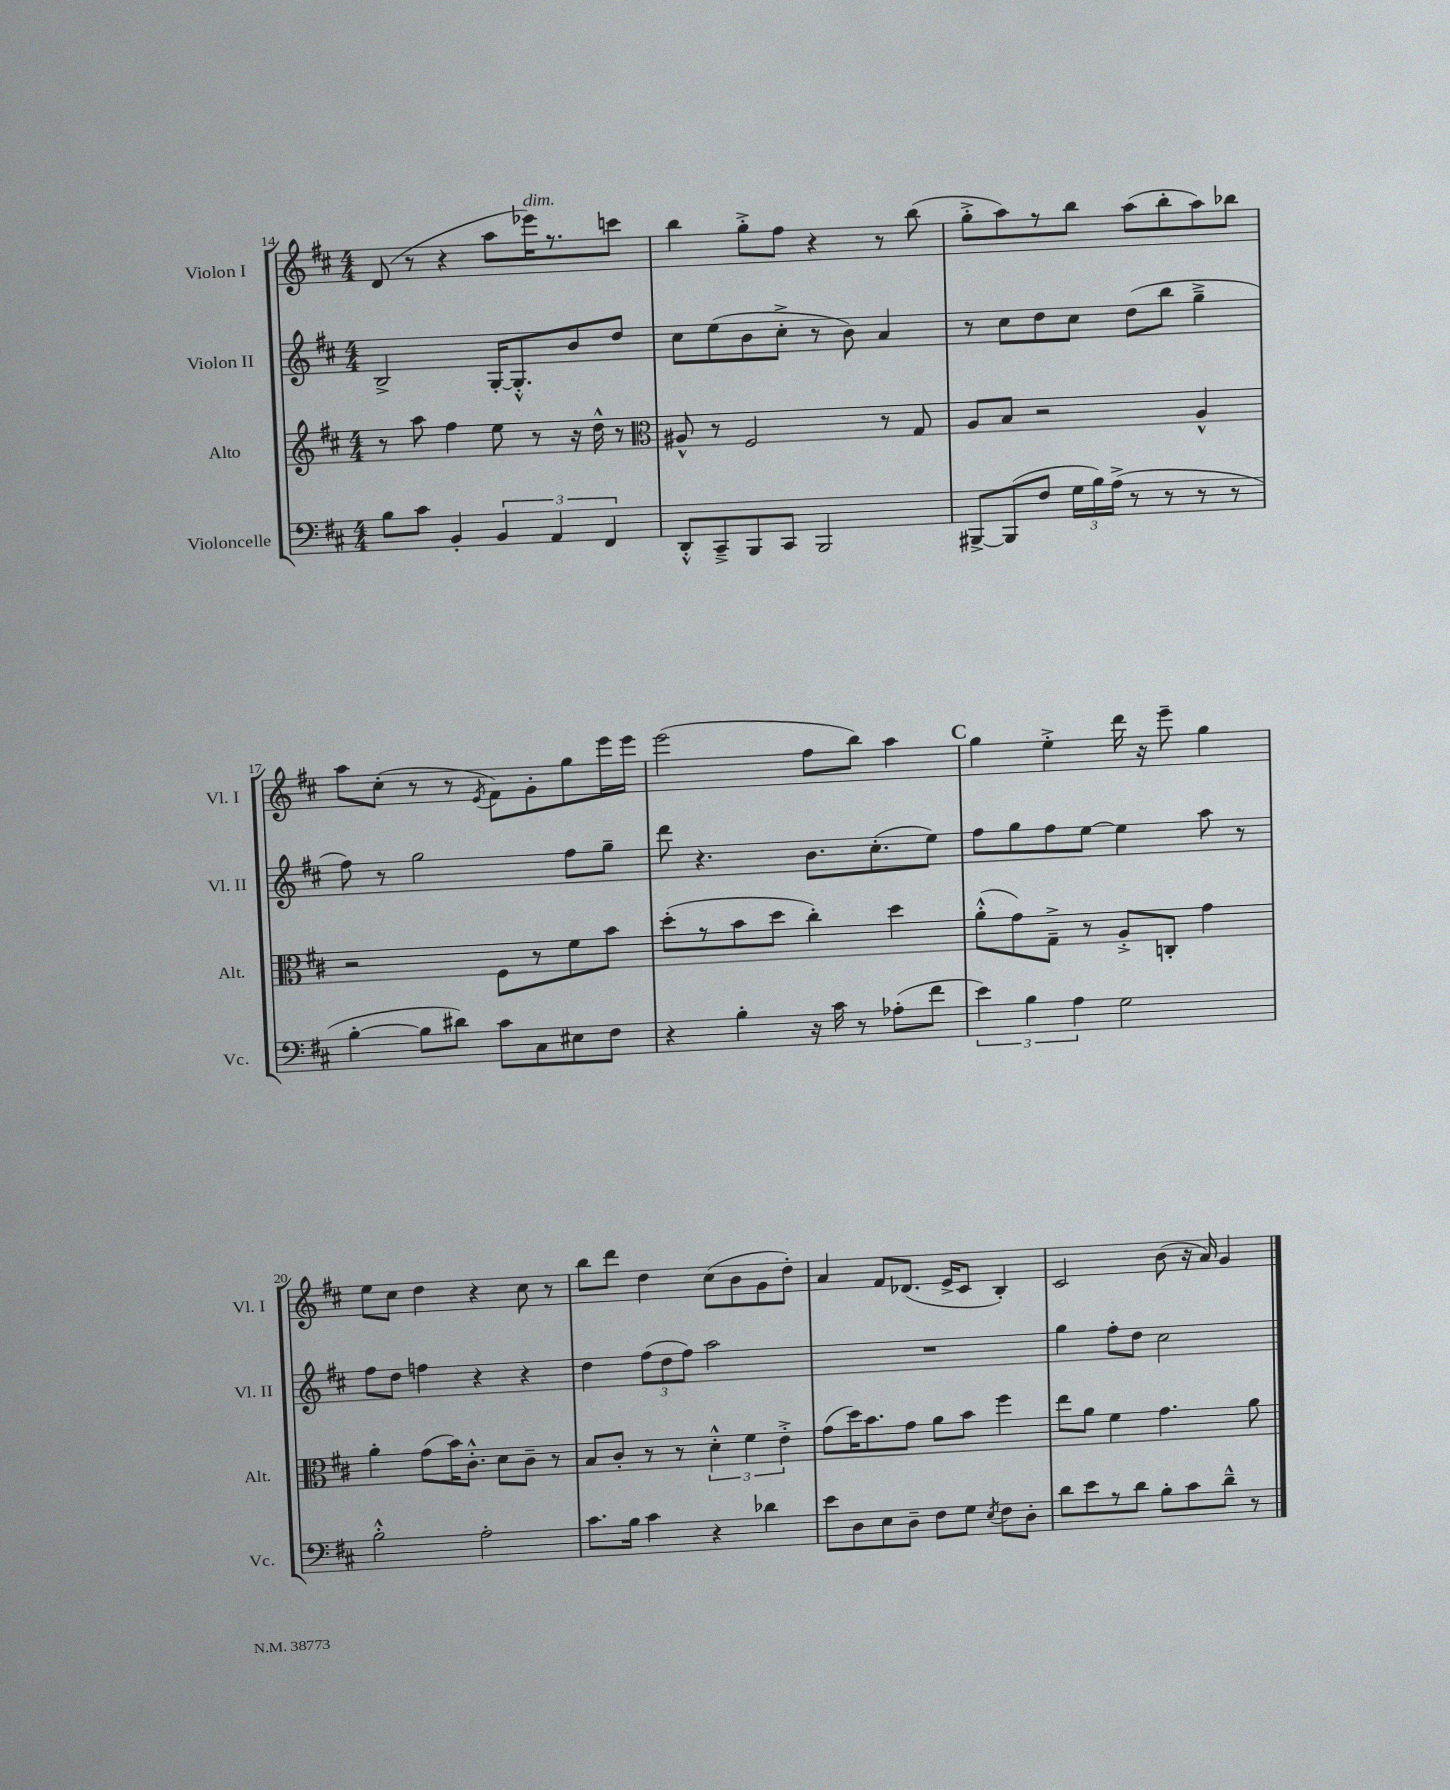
<<
\new StaffGroup <<
\new Staff = "s0" \with { instrumentName = "Violon I" shortInstrumentName = "Vl. I" } {
    \clef treble \key d \major \numericTimeSignature \time 4/4
    \autoBeamOff d'8( r8 r4 a''8[ ees'''16^\markup { \italic "dim." }) r8. c'''8] |
    b''4 g''8[-.-> fis''8] r4 r8 b''8( |
    g''8[-.-> a''8) r8 b''8] a''8[( b''8-. a''8) bes''8] |
    a''8[ cis''8]-.( r8 r8 \acciaccatura { e'8 } fis'8[) g'8-. g''8 e'''16 e'''16] |
    e'''2( fis''8[ b''8]) a''4 |
    \mark \markup { \bold "C" } g''4 e''4-.-> d'''16 r16 e'''8-- g''4 |
    e''8[ cis''8] d''4 r4 cis''8 r8 |
    b''8[ d'''8] d''4 cis''8[( b'8 g'8 d''8]-.) |
    a'4 fis'8[ des'8.]( e'16[-> cis'8] b4-.) |
    cis'2 b'8( r16 a'16) g'4 \bar "|." |
}
\new Staff = "s1" \with { instrumentName = "Violon II" shortInstrumentName = "Vl. II" } {
    \clef treble \key d \major \numericTimeSignature \time 4/4
    \autoBeamOff b2-> g16[~-. g8.-.-^ b'8 d''8] |
    cis''8[ e''8( b'8 cis''8]-.-> r8 b'8) a'4 |
    r8 cis''8[ d''8 cis''8] d''8[( b''8] g''4---> |
    fis''8) r8 g''2 fis''8[ g''8]-- |
    d'''8 r4. b'8.[ cis''8.-.( e''8]) |
    \mark \markup { \bold "C" } fis''8[ g''8 fis''8 e''8]~ e''4 a''8 r8 |
    fis''8[ d''8] f''4 r4 r4 |
    d''4 \tuplet 3/2 { fis''8[( d''8 fis''8]) } a''2 |
    R1 |
    g''4 fis''8[-. d''8] cis''2 \bar "|." |
}
\new Staff = "s2" \with { instrumentName = "Alto" shortInstrumentName = "Alt." } {
    \clef treble \key d \major \numericTimeSignature \time 4/4
    \autoBeamOff r8 a''8 fis''4 e''8 r8 r16 d''16-^ r8 |
    \clef alto ais8-^ r8 fis2 r8 g8 |
    a8[ b8] r2 a4-^ |
    r2 fis8[ r8 fis'8 b'8] |
    d''8[-.( r8 b'8 d''8] cis''4-.) d''4 |
    \mark \markup { \bold "C" } a'8[-.-^( g'8) g8]---> r8 a8[-.-> c8]-. g'4 |
    a'4-. g'8[( b'16) cis'8.]-.-^ d'8[ cis'8]-- r8 |
    b8[ cis'8]-. r8 r8 \tuplet 3/2 { d'4-.-^ fis'4 e'4-.-> } |
    g'8[( d''16) b'8. g'8] a'8[ b'8] fis''4 |
    e''8[ a'8] fis'4 g'4. a'8 \bar "|." |
}
\new Staff = "s3" \with { instrumentName = "Violoncelle" shortInstrumentName = "Vc." } {
    \clef bass \key d \major \numericTimeSignature \time 4/4
    \autoBeamOff b8[ cis'8] b,4-. \tuplet 3/2 { b,4 a,4 fis,4 } |
    d,8[-.-^ cis,8---> b,,8 cis,8] b,,2 |
    bis,,8[~-> bis,,8( fis8] \tuplet 3/2 { g16[ b16) a16]->( } r8 r8 r8 r8 |
    b4~-. b8[ dis'8]) cis'8[ cis8 eis8 fis8] |
    r4 b4-. r16 cis'16 r8 aes8[-.( fis'8] |
    \mark \markup { \bold "C" } \tuplet 3/2 { e'4) b4 a4 } g2 |
    b2-.-^ a2-. |
    cis'8.[ b16] cis'4 r4 des'4 |
    e'8[ d8 e8 d8]-- fis8[ g8] \acciaccatura { e8 } fis8[ d8]-. |
    d'8[ e'8 r8 d'8] b8[-. cis'8 d'8]---^ r8 \bar "|." |
}
>>
>>
\layout { \context { \Score currentBarNumber = #14 } }
